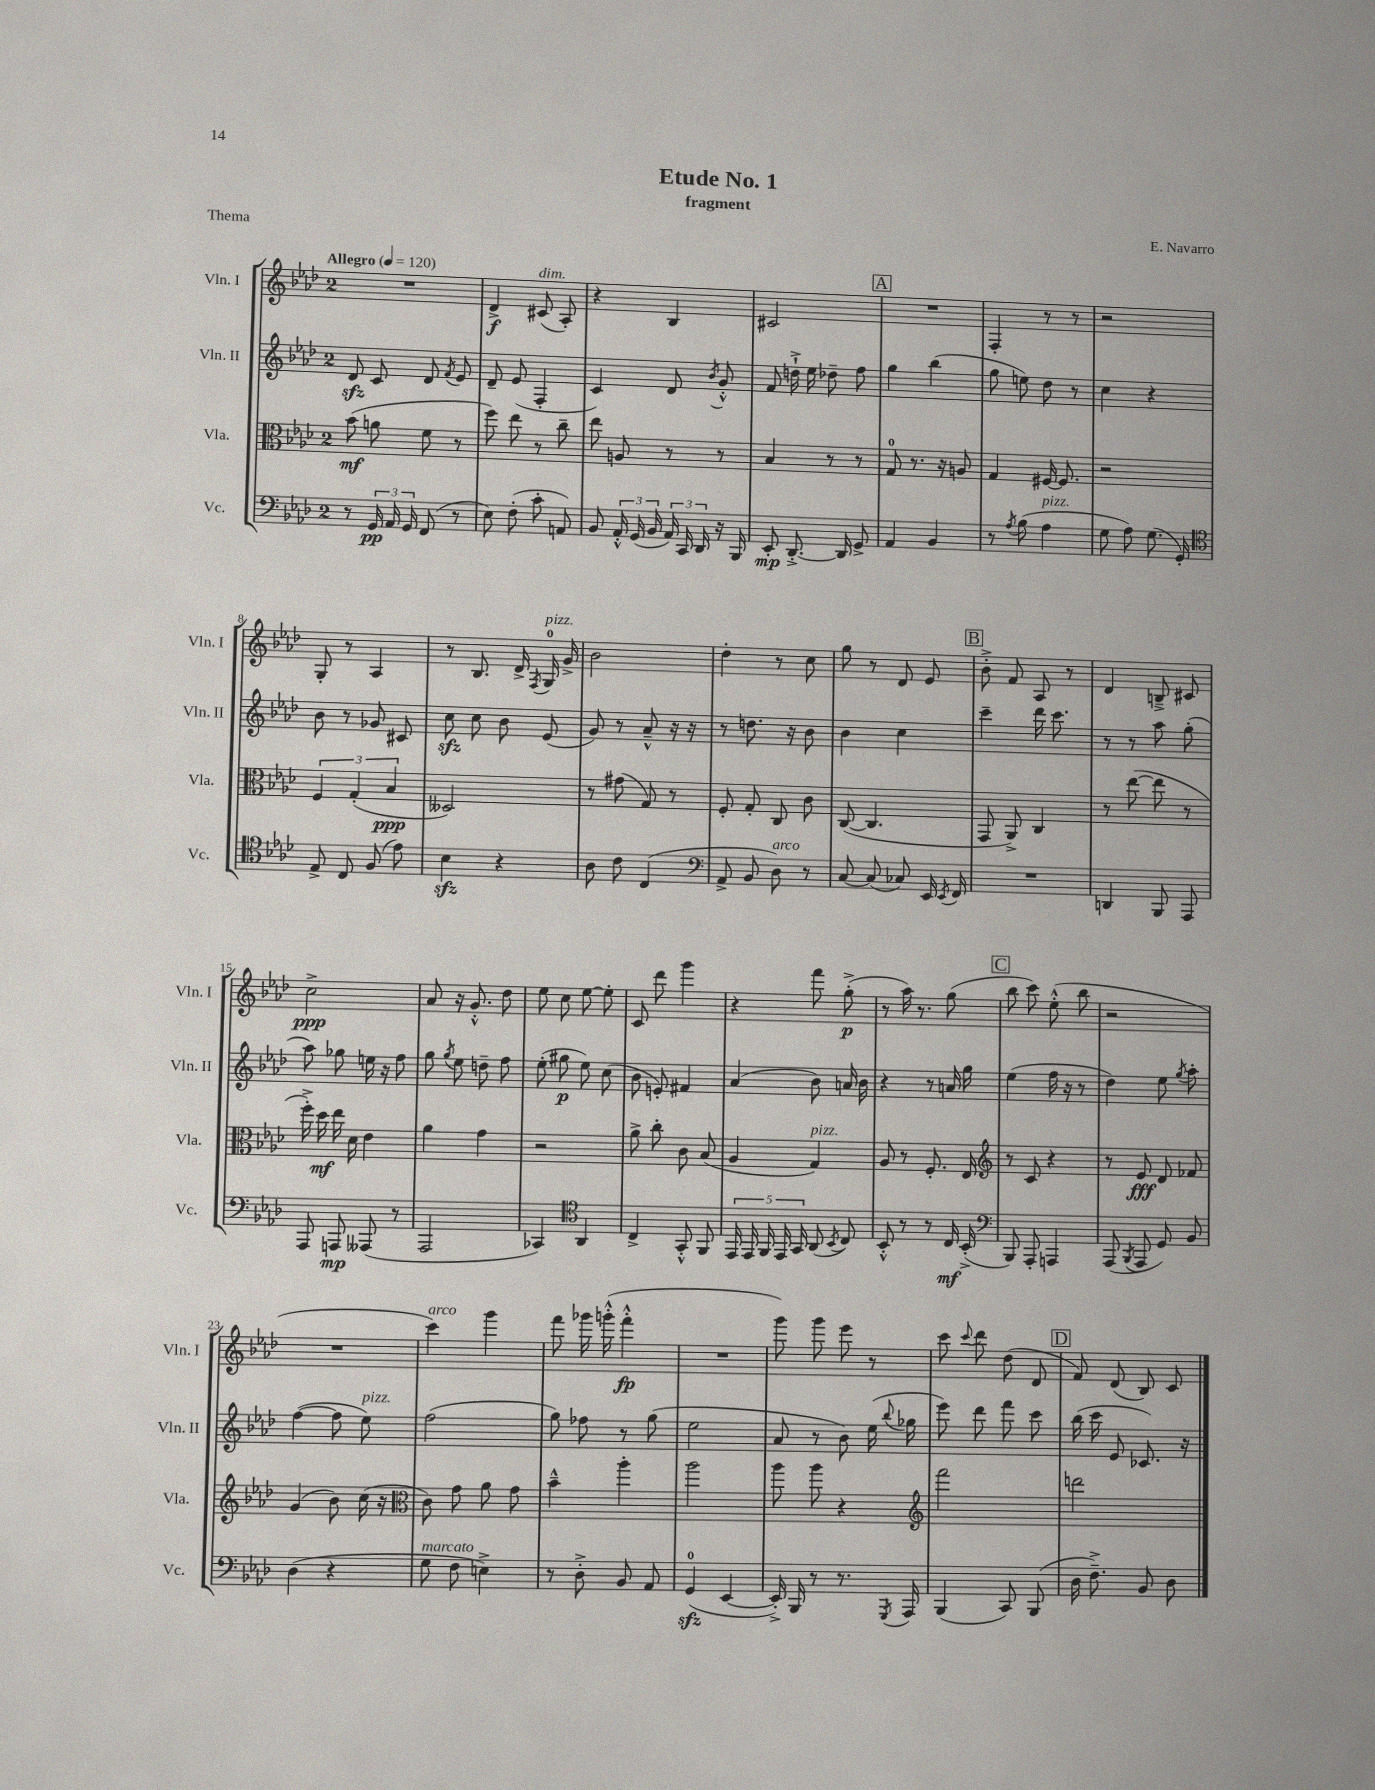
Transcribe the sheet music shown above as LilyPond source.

\header { title = "Etude No. 1" composer = "E. Navarro" subtitle = "fragment" piece = "Thema" }
<<
\new StaffGroup <<
\new Staff = "s0" \with { instrumentName = "Vln. I" shortInstrumentName = "Vln. I" } {
    \clef treble \key aes \major \once \override Staff.TimeSignature.style = #'single-digit \time 2/4 \tempo "Allegro" 4 = 120
    \autoBeamOff R2 |
    des'4->\f cis'8^\markup { \italic "dim." }( aes8-.) |
    r4 bes4 |
    cis'2 |
    \mark \markup { \box "A" } R2 |
    f4-. r8 r8 |
    r2 |
    g8-. r8 aes4 |
    r8 bes8. des'16-> \acciaccatura { f8 } g16-0^\markup { \italic "pizz." } g'16-> |
    bes'2 |
    des''4-. r8 c''8 |
    g''8 r8 des'8 ees'8 |
    \mark \markup { \box "B" } bes'8-.-> f'8 aes8 r8 |
    des'4 b8---> cis'8 |
    c''2->\ppp |
    aes'8 r16 g'8.-.-^ des''8 |
    ees''8 c''8 ees''8~ ees''8-. |
    c'8 des'''8 g'''4 |
    r4 f'''8 g''8-.->\p( |
    r8 aes''16) r8. g''8( |
    \mark \markup { \box "C" } bes''8 c'''8) ees''8-.-^( bes''8 |
    r2 |
    R2 |
    c'''4^\markup { \italic "arco" }) g'''4 |
    f'''8 ges'''16 g'''16-.-^( f'''4-.-^\fp |
    R2 |
    g'''8) g'''8 ees'''8 r8 |
    c'''8 \appoggiatura { c'''8 } des'''8 des''8( des'8 |
    \mark \markup { \box "D" } f'8) des'8( bes8) c'8 \bar "|." |
}
\new Staff = "s1" \with { instrumentName = "Vln. II" shortInstrumentName = "Vln. II" } {
    \clef treble \key aes \major \once \override Staff.TimeSignature.style = #'single-digit \time 2/4
    \autoBeamOff des'8\sfz c'8 des'8 \acciaccatura { f'8 } ees'8 |
    des'8-- ees'8( f4-. |
    c'4) des'8 \acciaccatura { bes'8 } g'8-.-^ |
    f'8 d''16-!-> ees''16 des''8-- f''8 |
    \mark \markup { \box "A" } g''4 bes''4( |
    g''8 e''8) des''8 r8 |
    c''4 r4 |
    bes'8 r8 ges'8 cis'8 |
    c''8\sfz c''8 bes'8 ees'8( |
    g'8) r8 aes'8---^ r16 r16 |
    r8 d''8. r16 bes'8 |
    bes'4 c''4 |
    \mark \markup { \box "B" } c'''4-- des'''16 c'''8. |
    r8 r8 aes''8 g''8-.( |
    aes''8) ges''8 e''16 r16 f''8 |
    g''8 \acciaccatura { g''8 } ees''8 d''8-- f''8 |
    ees''8-.( gis''8\p ees''8) c''8( |
    bes'8 e'8-.) fis'4 |
    aes'4( bes'8) a'16 bes'16 |
    r4 r8 a'16 g''16 |
    \mark \markup { \box "C" } ees''4( f''16 r16 r8 |
    des''4) ees''8 \acciaccatura { g''8 } aes''8-. |
    f''4~( f''8 ees''8^\markup { \italic "pizz." }) |
    f''2( |
    g''8) fes''8 r8 g''8( |
    ees''2 |
    aes'8 r8 bes'8) ees''16( \appoggiatura { bes''8 } ges''16 |
    ees'''8) des'''8 f'''8 c'''8 |
    \mark \markup { \box "D" } bes''16( c'''16 ees'8 ces'8.) r16 \bar "|." |
}
\new Staff = "s2" \with { instrumentName = "Vla." shortInstrumentName = "Vla." } {
    \clef alto \key aes \major \once \override Staff.TimeSignature.style = #'single-digit \time 2/4
    \autoBeamOff bes'8\mf( a'8 f'8 r8 |
    f''8) ees''8 r8 c''8-- |
    ees''8 a8 r8 r8 |
    bes4 r8 r8 |
    \mark \markup { \box "A" } g8-0 r8. r16 a8 |
    g4 fis16~ fis8. |
    r2 |
    \tuplet 3/2 { f4 g4-.( bes4\ppp } |
    deses2) |
    r8 gis'8( g8) r8 |
    f8-. g8-. c8 c'8 |
    c8~( c4. |
    \mark \markup { \box "B" } g,8 aes,8->) c4 |
    r8 ees''8~( ees''8 r8 |
    f''16-.->) des''16\mf ees''16 des'16 ees'4 |
    aes'4 g'4 |
    r2 |
    aes'8-> c''8-. c'8 bes8( |
    aes4 g4^\markup { \italic "pizz." }) |
    aes8 r8 f8.-. ees16 |
    \mark \markup { \box "C" } \clef treble r8 c'8 r4 |
    r8 ees'8\fff des'8 fes'8 |
    g'4( bes'8) c''16( r16 |
    \clef alto c'8) g'8 aes'8 g'8 |
    bes'4---^ aes''4-. |
    aes''2 |
    aes''8 aes''8 r4 |
    \clef treble f'''2 |
    \mark \markup { \box "D" } d'''2 \bar "|." |
}
\new Staff = "s3" \with { instrumentName = "Vc." shortInstrumentName = "Vc." } {
    \clef bass \key aes \major \once \override Staff.TimeSignature.style = #'single-digit \time 2/4
    \autoBeamOff r8 \tuplet 3/2 { g,16\pp aes,16 g,16 } f,8( r8 |
    ees8) f8-.( c'8-. a,8) |
    bes,8 \tuplet 3/2 { aes,16-.-^ g,16( bes,16 } \tuplet 3/2 { aes,16) c,16 des,16 } r16 bes,,16 |
    ees,8-.\mp des,8.~-.-> des,16 g,8-> |
    \mark \markup { \box "A" } aes,4 bes,4 |
    r8 \acciaccatura { aes8 } bes8( aes4^\markup { \italic "pizz." } |
    g8 aes8) g8.( g,16-.) |
    \clef tenor ees8-> c8 f8( ees'8) |
    bes4\sfz r4 |
    aes8 c'8 c4( |
    \clef bass aes,8-> bes,8 des8^\markup { \italic "arco" }) r8 |
    c8~ c8( ces8) ees,16 \acciaccatura { ees,8 } f,16 |
    \mark \markup { \box "B" } R2 |
    d,4 bes,,8 aes,,8 |
    aes,,8 a,,8\mp aeses,,8( r8 |
    aes,,2 |
    ces,4) \clef tenor aes,4 |
    c4-> g,8-.-^ f,8 |
    \tuplet 5/4 { ees,16 ees,16 f,16 ees,16 g,16 } aes,8( \acciaccatura { bes,8 } c8) |
    bes,8-.-^ r8 r8 c16\mf bes,16-.->( |
    \mark \markup { \box "C" } \clef bass bes,,8) aes,,8-. a,,4 |
    aes,,8( \acciaccatura { bes,,8 } aes,,8 g,8) bes,8 |
    des4( r4 |
    g8^\markup { \italic "marcato" } f8 e4->) |
    r8 des8-.-> bes,8 aes,8 |
    g,4-0\sfz( ees,4~ |
    ees,16-.->) bes,,16 r8 r8. \acciaccatura { g,,8 } aes,,16 |
    bes,,4( c,8) bes,,8( |
    \mark \markup { \box "D" } des16 f8.--->) bes,8 des8 \bar "|." |
}
>>
>>
